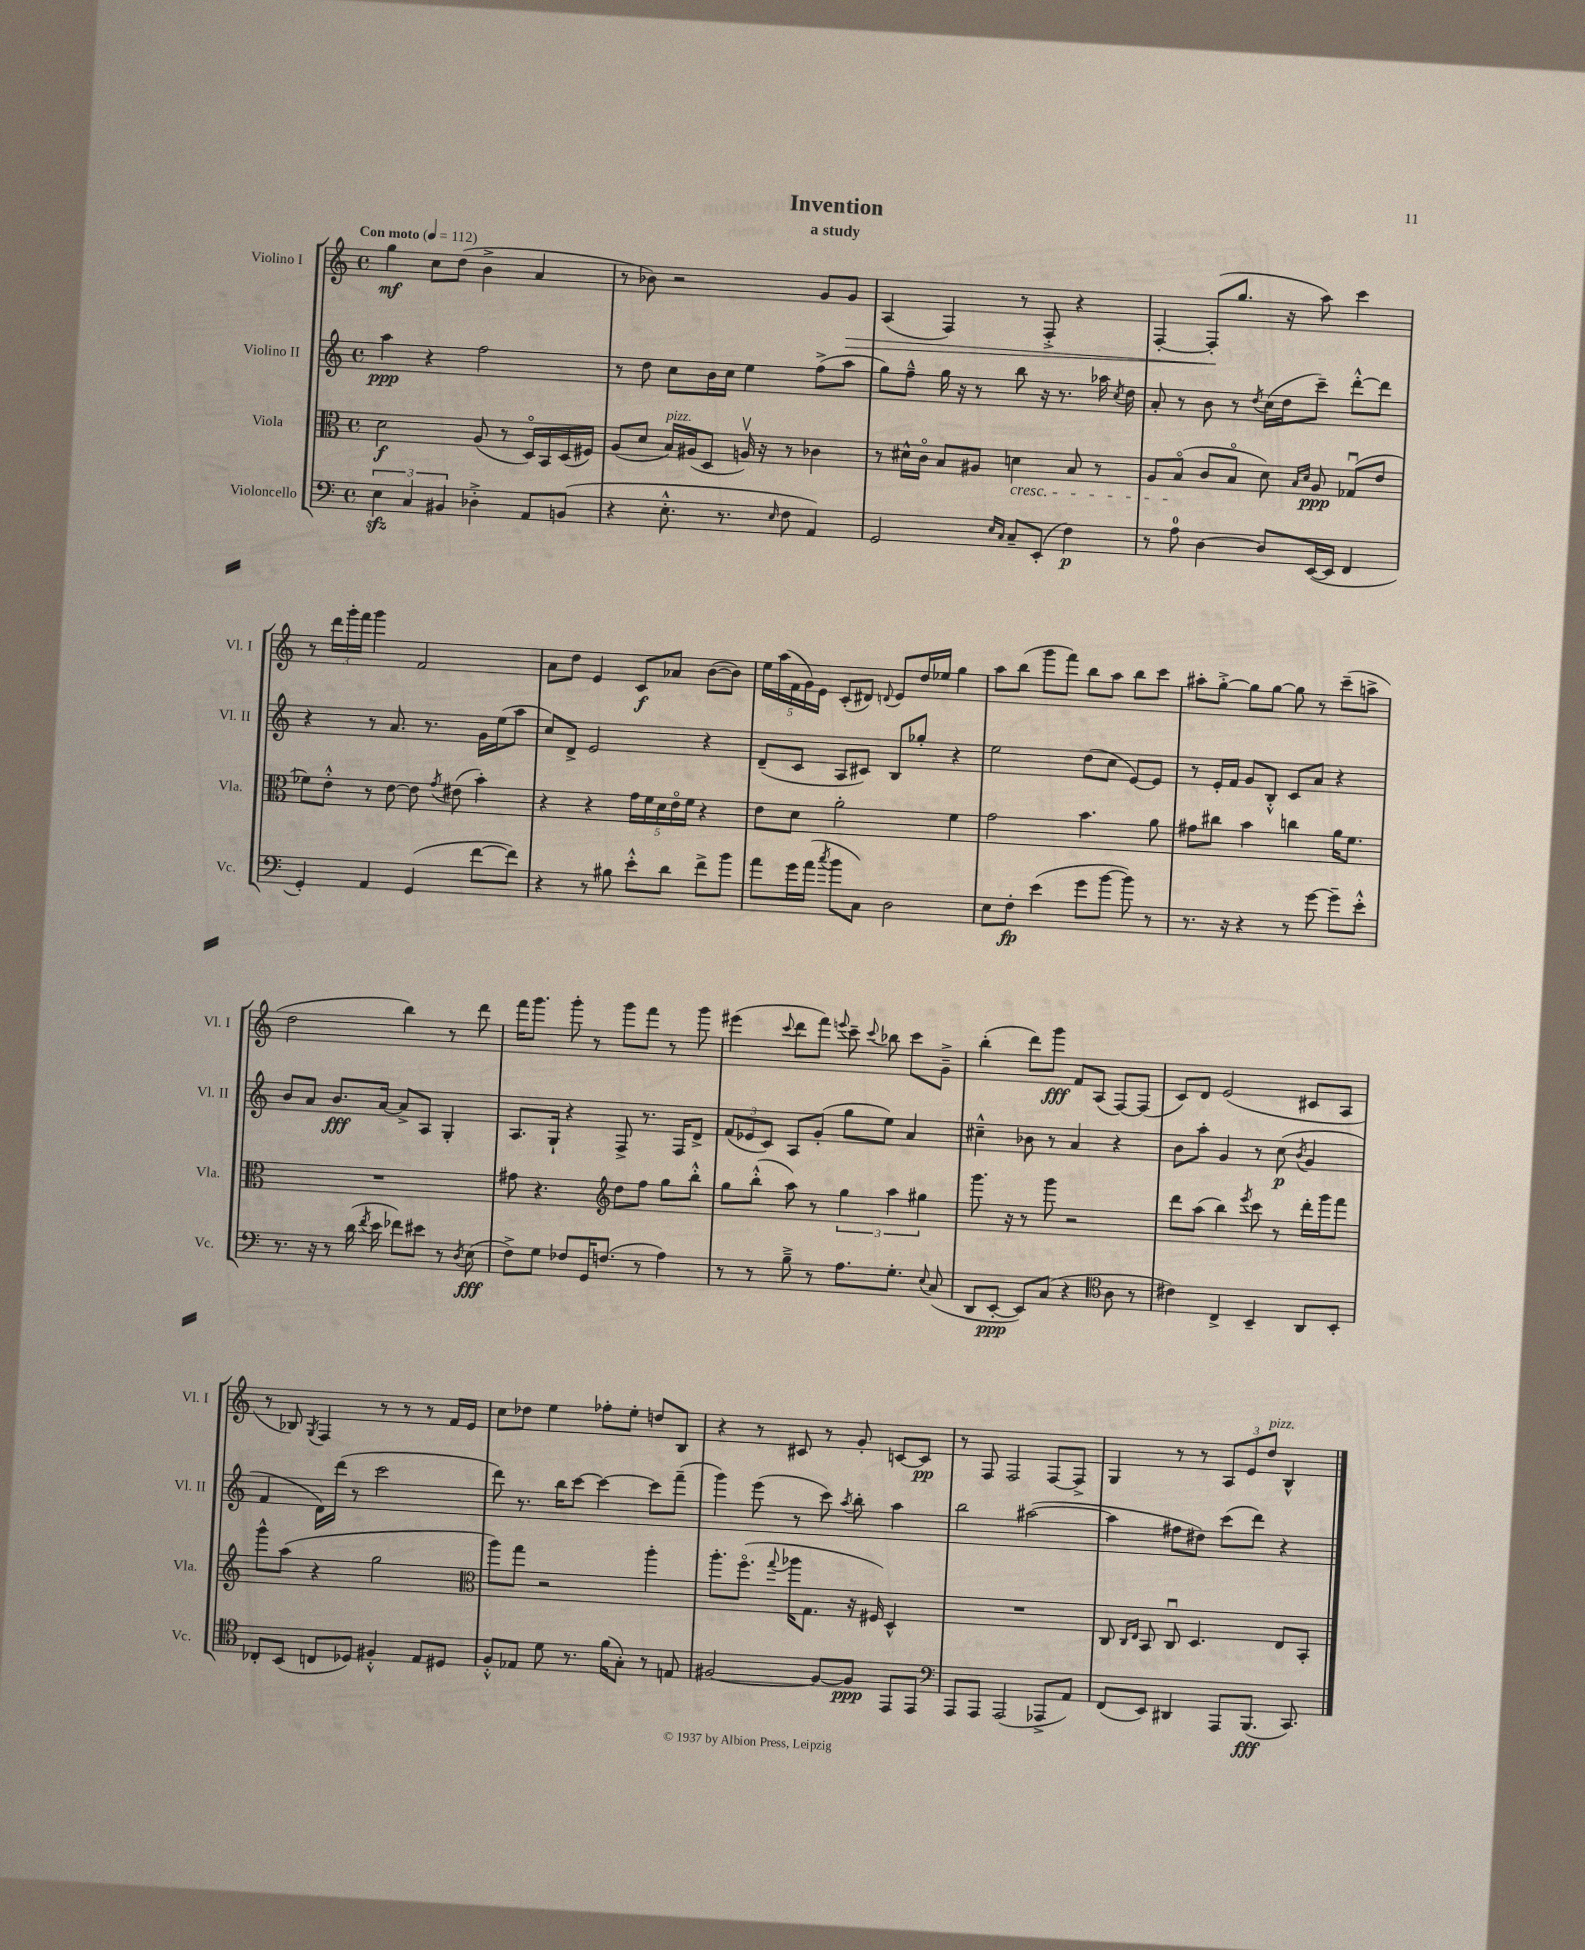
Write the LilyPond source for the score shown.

\header { title = "Invention" subtitle = "a study" }
<<
\new StaffGroup <<
\new Staff = "s0" \with { instrumentName = "Violino I" shortInstrumentName = "Vl. I" } {
    \clef treble \key c \major \defaultTimeSignature \time 4/4 \tempo "Con moto" 4 = 112
    \autoBeamOff g''4\mf c''8[ d''8]( b'4-> a'4 |
    r8 bes'8) r2 g'8[ g'8]\> |
    a4( f4) r8 f8-.-> r4 |
    f4~-. f8[-.\!( g''8.] r16 a''8) c'''4 |
    r8 \tuplet 3/2 { d'''16[ g'''16-. f'''16] } g'''4 f'2 |
    a'8[ d''8] e'4 c'8[\f aes'8] b'8[~( b'8]) |
    \tuplet 5/4 { e''16[ a''16( f'16 g'16) e'16] } c'8[-.( dis'8]) \appoggiatura { d'8 } e'8[ d''16 ees''16] g''4 |
    a''8[ b''8]( g'''8[ f'''8]) b''8[ a''8] b''8[ c'''8] |
    ais''8[-. g''8]~-.-> g''8[ g''8]~ g''8 r8 c'''8[--( a''8]-> |
    d''2 b''4) r8 d'''8 |
    f'''16[ g'''8.] g'''8-. r8 g'''8[ f'''8] r8 g'''8 |
    eis'''4( \appoggiatura { c'''8 } d'''8[ f'''8]) \appoggiatura { e'''8 } c'''8-- \appoggiatura { c'''8 } bes''8 c'''8[ g'8]---> |
    b''4-.( d'''8[) g'''8]\fff f'8[ a8]( f8[~) f8]( |
    c'8[) d'8] e'2( cis'8[ a8] |
    r8 bes8) \acciaccatura { g8 } f4 r8 r8 r8 f'16[ e'16] |
    c''8[ des''8] e''4 fes''8[-. e''8]-. d''8[ b8] |
    r4 r8 cis'8 r8 g'8-. c'8[~ c'8]\pp |
    r8 f8 f2 f8[~ f8]-> |
    g4 r8 r8 \tuplet 3/2 { a8[ e'8 d''8]^\markup { \italic "pizz." } } b4-^ \bar "|." |
}
\new Staff = "s1" \with { instrumentName = "Violino II" shortInstrumentName = "Vl. II" } {
    \clef treble \key c \major \defaultTimeSignature \time 4/4
    \autoBeamOff a''4\ppp r4 f''2 |
    r8 d''8 c''8[ b'16 c''16] e''4 f''8[->( a''8] |
    g''8[) f''8]---^ g''16 r16 r8 b''8 r16 r8. aes''16 \acciaccatura { c''8 } d''16 |
    a'8-. r8 b'8 r8 \acciaccatura { d''8 } c''16[( d''16 c'''8]--) d'''8[~-.-^ d'''8] |
    r4 r8 a'8. r8. g'16[ e''16( a''8] |
    c''8[) d'8]-> e'2 r4 |
    d'8[--( c'8] a8[ cis'8]) b8[ ges''8]-. r4 |
    e''2 d''8[( c''8] e'8[~) e'8] |
    r8 e'16[-. f'16] g'8[ b8]-.-^ c'8[ a'8] r4 |
    b'8[ a'8] b'8.[\fff a'16]~ a'8[-> a8] g4-. |
    a8.[ g16]-! r4 f8-> r8. f16[ d'8]-> |
    \tuplet 3/2 { f'8[( ees'8 c'8]) } a8[ g'8]-.( g''8[ e''8]) a'4 |
    cis''4---^ bes'8 r8 a'4 r4 |
    b'8[ a''8]-. g'4 r8 c''8\p( \acciaccatura { b'8 } g'4 |
    f'4 d'16[) d'''16]( r8 c'''2 |
    d'''8) r8. b''16[ c'''8]~ c'''4~ c'''8[ f'''8]--( |
    g'''4) e'''8( r8 c'''8) \acciaccatura { a''8 } b''8-. a''4 |
    b''2 ais''2~( |
    ais''4 fis''8[ dis''8]) c'''8[( d'''8]) r4 \bar "|." |
}
\new Staff = "s2" \with { instrumentName = "Viola" shortInstrumentName = "Vla." } {
    \clef alto \key c \major \defaultTimeSignature \time 4/4
    \autoBeamOff d'2\f a8( r8 d16[\flageolet) b,16 d16( fis16]) |
    a8[( d'8] b16[^\markup { \italic "pizz." }) ais16( d8] a16\upbow) r16 r8 ces'4 |
    r8 dis'16[-^ c'16]\flageolet b8[ ais8] d'4\cresc b8 r8 |
    a8[ b8]\flageolet\!( c'8[ b8]\flageolet d'8) \grace { b16[ d'16] } a8\ppp ges8[\downbow( e'8] |
    fes'8[) e'8]-.-^ r8 e'8~ e'8 \acciaccatura { g'8 } eis'8( b'4-.) |
    r4 r4 \tuplet 5/4 { g'16[ f'16 d'16 e'16\flageolet f'16] } r4 |
    e'8[ d'8] a'2-. f'4 |
    g'2 b'4. a'8 |
    gis'8[ cis''8] b'4 c''4 a'16[ f'8.] |
    R1 |
    gis'8 r4. \clef treble d''8[ f''8] g''8[ b''8]-.-^ |
    g''8[ b''8]-.-^( a''8) r8 \tuplet 3/2 { g''4 a''4 gis''4 } |
    g'''8. r16 r8 g'''8 r2 |
    d'''8[ a''8]( b''4) \acciaccatura { e'''8 } c'''8 r8 d'''16[-. g'''16 f'''8] |
    g'''8[-^ a''8]( r4 g''2 |
    \clef alto a''8[) g''8] r2 a''4-. |
    a''8.[-. f''8.]\flageolet( \appoggiatura { g''8 } aes''16[ g8.] r16 fis16) d4-^ |
    R1 |
    c8 \grace { c16[ e16] } b,8 c8\downbow d4. e8[ b,8]-. \bar "|." |
}
\new Staff = "s3" \with { instrumentName = "Violoncello" shortInstrumentName = "Vc." } {
    \clef bass \key c \major \defaultTimeSignature \time 4/4
    \autoBeamOff \tuplet 3/2 { e4\sfz c4 bis,4 } des4-.-> a,8[ b,8]( |
    r4 e8.-.-^ r8. \grace { e16 } f8 a,4) |
    g,2 \grace { e16[ c16] } c8[-- e,8]-.( f4\p) |
    r8 a8-0 d4~ d8[ e,16~( e,16] f,4 |
    g,4-.) a,4 g,4( f'8[~ f'8]) |
    r4 r8 bis8 e'8[-.-^ d'8] f'8[-> b'8] |
    a'8[ g'16 a'16]( \acciaccatura { c''8 } b'8[ c8]) d2 |
    e8[ f8]-.\fp e'4( g'8[ b'8]~ b'8) r8 |
    r8. r16 r4 r8 g'8~ g'8[-- e'8]-.-^ |
    r8. r16 r8 d'16( \acciaccatura { f'8 } e'16 fes'8[) eis'8] r8 \acciaccatura { d8 } e8\fff( |
    f8[->) g8] fes8[ g,16 f8.]( r8 a4) |
    r8 r8 b8---> r8 a8.[ g8.]-. \appoggiatura { e8 } c8( |
    d,8[ e,8]~-.\ppp e,8[) c8]( r4 \clef tenor a8 r8 |
    cis'4) c4-> b,4-- a,8[ b,8]-. |
    ces8[-. b,8]( c8[ des8]) fis4-.-^ e8[ dis8] |
    f8[-.-^ ees8] d'8 r8. f'16[( g8]-.) r8 e8 |
    fis2~ fis8[~ fis8]\ppp e,8[ e,8] |
    \clef bass a,,8[ a,,8] a,,2( aes,,8[-> a,8]) |
    f,8[( e,8]) dis,4 a,,8[ b,,8.]\fff( c,8.) \bar "|." |
}
>>
>>
\layout { \context { \Score \remove "Bar_number_engraver" } }
